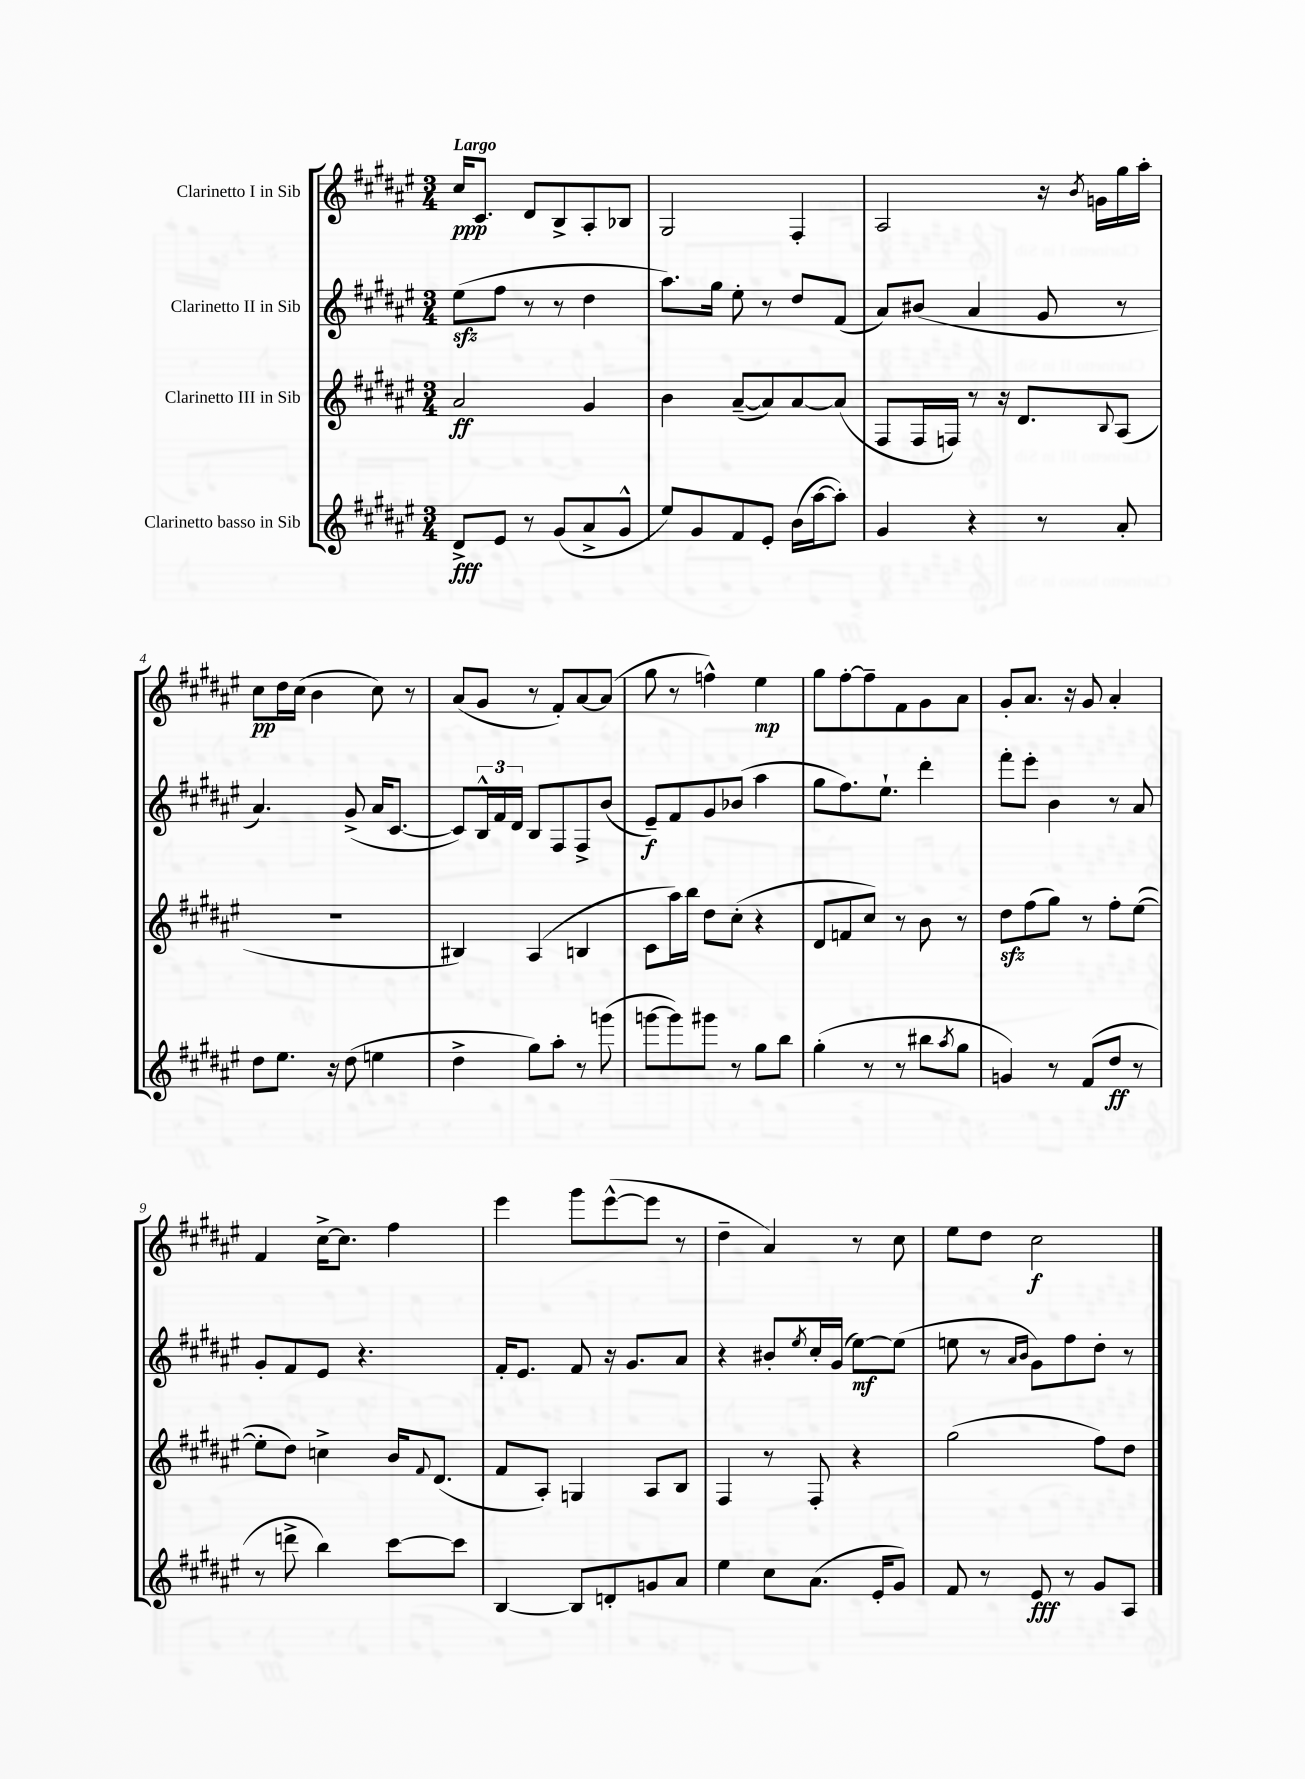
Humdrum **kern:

**kern	**kern	**kern	**kern
*staff4	*staff3	*staff2	*staff1
*clefG2	*clefG2	*clefG2	*clefG2
*k[f#c#g#d#a#e#]	*k[f#c#g#d#a#e#]	*k[f#c#g#d#a#e#]	*k[f#c#g#d#a#e#]
*M3/4	*M3/4	*M3/4	*M3/4
8d#^	2a#	(8ee#	16cc#
.	.	.	8.c#
8e#	.	8ff#	.
8r	.	8r	8d#
(8g#	.	8r	8B^
8a#^	4g#	4dd#	8A#'
8g#^^	.	.	8B-
=	=	=	=
8ee#)	4b	8.aa#)	2G#
8g#	.	.	.
.	.	16gg#	.
8f#	([8a#~	8ee#'	.
8e#'	8a#])	8r	.
(16b	[8a#	8dd#	4F#'
[16aa#	.	.	.
8aa#'])	(8a#]	(8f#	.
=	=	=	=
4g#	8F#	8a#)	2A#
.	16F#	(8b#	.
.	16F)	.	.
4r	8r	4a#	.
.	16r	.	.
.	8.d#	.	.
8r	.	8g#	16r
.	.	.	8qb
.	.	.	16g
.	8qqB	.	.
8a#'	(8A#	8r	16gg#
.	.	.	16aa#'
=	=	=	=
8dd#	2.r	4.a#)	8cc#
8.ee#	.	.	16dd#
.	.	.	(16cc#
.	.	.	4b
16r	.	.	.
(8dd#	.	(8g#^	.
4ee	.	16a#	8cc#)
.	.	[8.c#	.
.	.	.	8r
=	=	=	=
4dd#^	4B#)	8c#])	(8a#
.	.	24B^^	8g#
.	.	24f#	.
.	.	24d#	.
8gg#)	(4A#	8B	8r
8aa#'	.	8F#	8f#')
8r	4B	8F#^	[8a#
(8ggg	.	(8b	(8a#]
=	=	=	=
[8ggg	8c#	8e#~)	8gg#
8ggg])	16aa#)	8f#	8r
.	16bb	.	.
8ggg#	8dd#	8g#	4ff^^)
8r	(8cc#'	(8b-	.
8gg#	4r	4aa#	4ee#
8bb	.	.	.
=	=	=	=
(4gg#'	8d#	8gg#	8gg#
.	8f	8.ff#)	[8ff#'
8r	8cc#)	.	8ff#~]
.	.	8.ee#`	.
8r	8r	.	8f#
8bb#	8b	4ddd#'	8g#
8qaa#	.	.	.
8gg#	8r	.	8a#
=	=	=	=
4g)	8dd#	8fff#'	8g#'
.	(8ff#	8eee#'	8.a#
8r	8gg#)	4b	.
.	.	.	16r
(8f#	8r	.	8g#
8dd#	8ff#'	8r	4a#'
8r	([8ee#	8a#	.
=	=	=	=
8r	8ee#']	8g#'	4f#
8ddd^	8dd#)	8f#	.
4bb)	4cc^	8e#	[16cc#^
.	.	.	8.cc#]
.	.	4.r	.
[8ccc#	16b	.	4ff#
.	8qqf#	.	.
.	(8.d#	.	.
8ccc#]	.	.	.
=	=	=	=
[4B	8f#	16f#'	4eee#
.	.	8.e#	.
.	8A#')	.	.
8B]	4G	8f#	8ggg#
8d'	.	16r	([8eee#^^
.	.	8.g#	.
8g	8A#	.	8eee#]
8a#	8B	8a#	8r
=	=	=	=
4ee#	4F#	4r	4dd#~
8cc#	8r	8b#'	4a#)
.	.	8qee#	.
(8.a#	8F#'	16cc#'	.
.	.	(16g#	.
.	4r	[8ee#)	8r
16e#'	.	.	.
8g#)	.	(8ee#]	8cc#
=	=	=	=
8f#	(2gg#	8ee	8ee#
8r	.	8r	8dd#
.	.	16qqa#	.
.	.	16qqb	.
8e#	.	8g#)	2cc#
8r	.	8ff#	.
8g#	8ff#)	8dd#'	.
8A#	8dd#	8r	.
==	==	==	==
*-	*-	*-	*-
